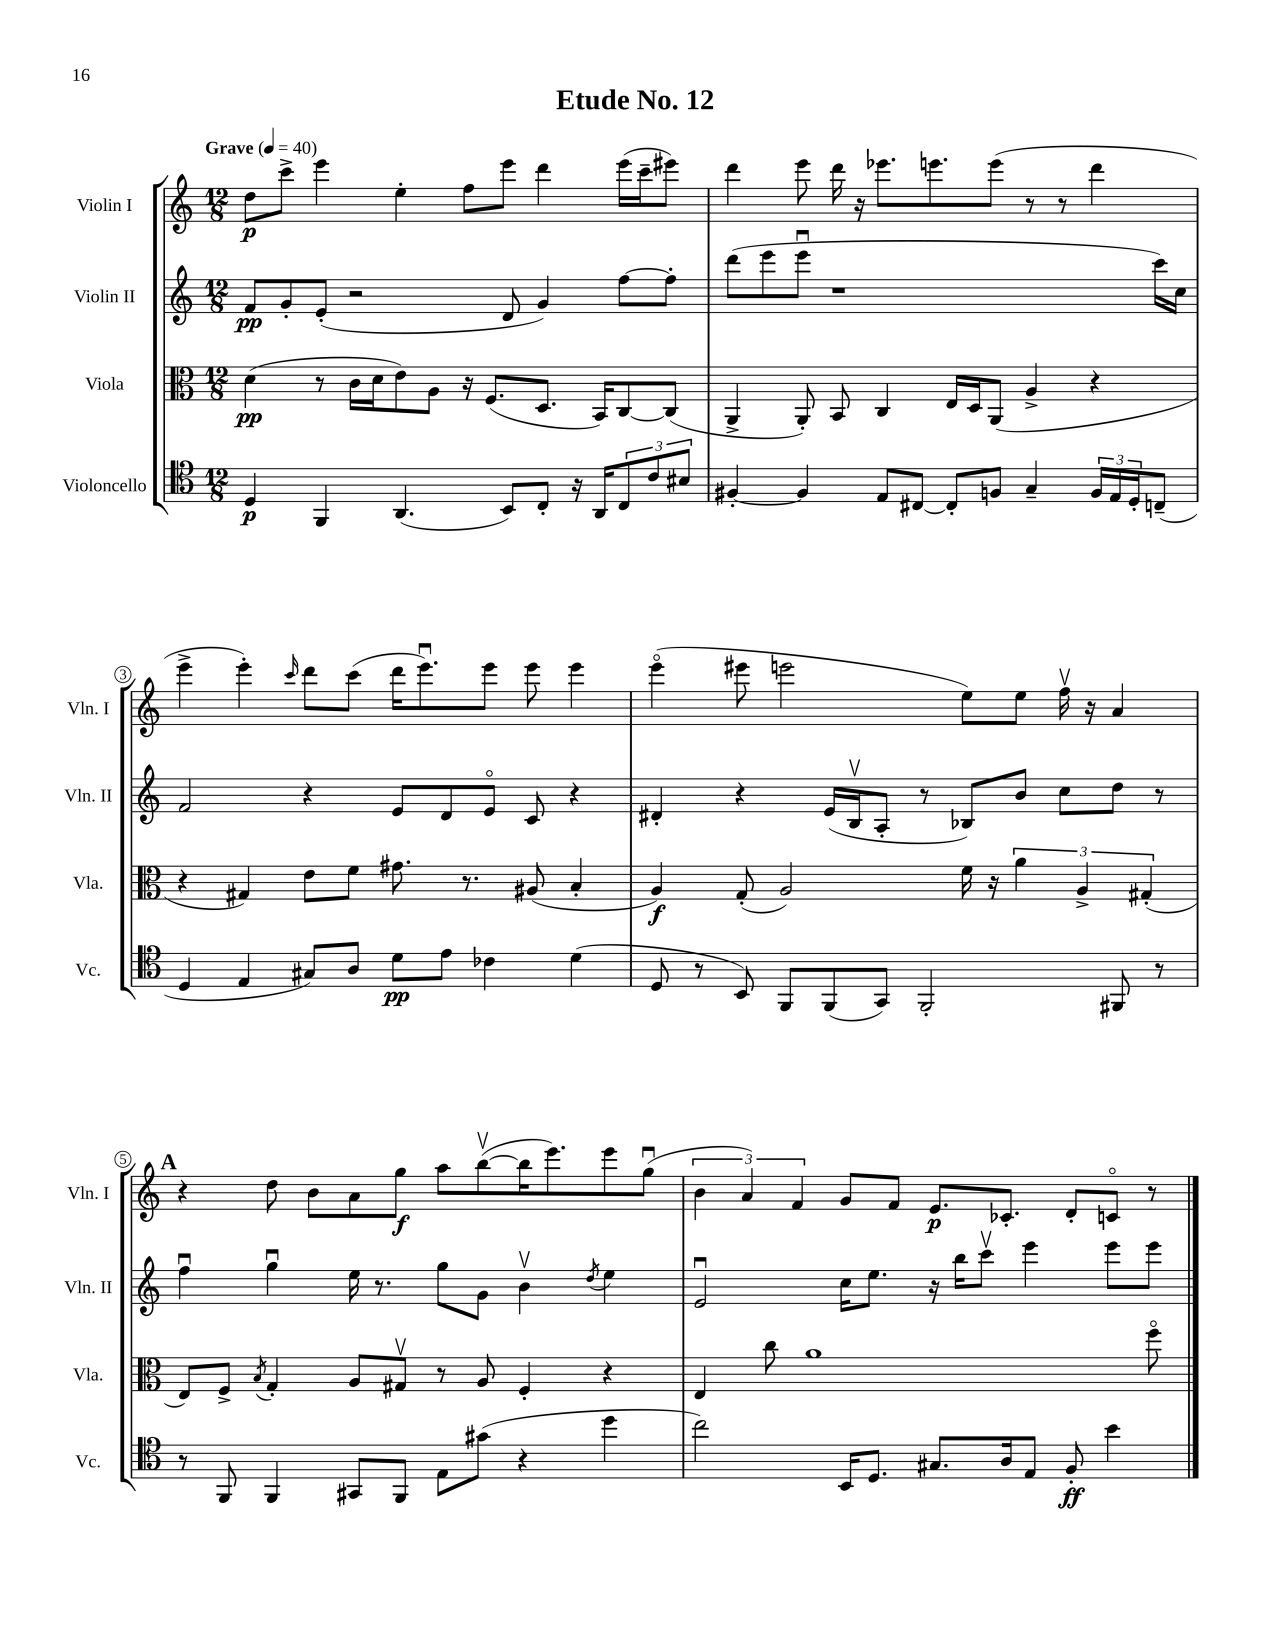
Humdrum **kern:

**kern	**kern	**kern	**kern
*staff4	*staff3	*staff2	*staff1
*clefC4	*clefC3	*clefG2	*clefG2
*k[]	*k[]	*k[]	*k[]
*M12/8	*M12/8	*M12/8	*M12/8
*MM40	*MM40	*MM40	*MM40
4D	(4d	8f	8dd
.	.	8g'	8ccc^
4FF	8r	(8e'	4eee
.	16c	2r	.
.	16d	.	.
(4.AA	8e)	.	4ee'
.	8A	.	.
.	16r	.	8ff
.	(8.F	.	.
8BB)	.	8d	8eee
8C'	8.D	4g)	4ddd
16r	.	.	.
16AA	16BB)	.	.
12C	[8C	[8ff	(16eee
.	.	.	16ccc~
12c	.	.	.
.	(8C]	8ff']	8eee#)
12B#	.	.	.
=	=	=	=
[4F#'	4AA^	(8ddd	4ddd
.	.	8eee	.
4F#]	8AA')	8eeeu	8eee
.	8BB	1r	16ddd
.	.	.	16r
8E	4C	.	8.eee-
[8C#	.	.	.
.	.	.	8.eee
8C#']	16E	.	.
.	16D	.	.
8F	(8AA	.	(8eee
4G~	4A^	.	8r
.	.	.	8r
24F	4r	.	4ddd
24E	.	.	.
24D'	.	.	.
(8C~	.	16ccc)	.
.	.	16cc	.
=	=	=	=
4D	4r	2f	4eee^
4E	4G#)	.	4eee')
.	.	.	16qqccc
8G#)	8e	4r	8ddd
8A	8f	.	(8ccc
8d	8.g#	8e	16ddd
.	.	.	8.eeeu)
8e	.	8d	.
.	8.r	.	.
4c-	.	8eo	8eee
.	(8A#	8c	8eee
(4d	4B'	4r	4eee
=	=	=	=
8D	4A)	4d#'	(4eeeo
8r	.	.	.
8BB)	(8G'	4r	8eee#
8FF	2A)	.	2eee
(8FF	.	(16e	.
.	.	16Bv	.
8GG)	.	8A'	.
2FF'	.	8r	.
.	16f	8B-)	8ee)
.	16r	.	.
.	6a	8b	8ee
.	.	8cc	16ffv
.	6A^	.	.
.	.	.	16r
8FF#	.	8dd	4a
.	(6G#'	.	.
8r	.	8r	.
=	=	=	=
8r	8E)	4ffu	4r
8FF	8F^	.	.
.	8qB	.	.
4FF	4G'	4ggu	8dd
.	.	.	8b
8GG#	8A	16ee	8a
.	.	8.r	.
8FF	8G#v	.	8gg
8E	8r	8gg	8aa
(8g#	8A	8g	([8bbv
4r	4F'	4bv	16bb]
.	.	.	8.eee)
.	.	8qdd	.
4dd	4r	4ee	8eee
.	.	.	(8ggu
=	=	=	=
2cc)	4E	2eu	6b
.	.	.	6a)
.	8cc	.	.
.	.	.	6f
.	1a	.	.
16BB	.	16cc	8g
8.D	.	8.ee	.
.	.	.	8f
8.G#	.	16r	8.e
.	.	16bb	.
.	.	8cccv	.
16A	.	.	8.c-'
8E	.	4eee	.
8F'	.	.	8d'
4b	.	8eee	8co
.	8ffo	8eee	8r
==	==	==	==
*-	*-	*-	*-
